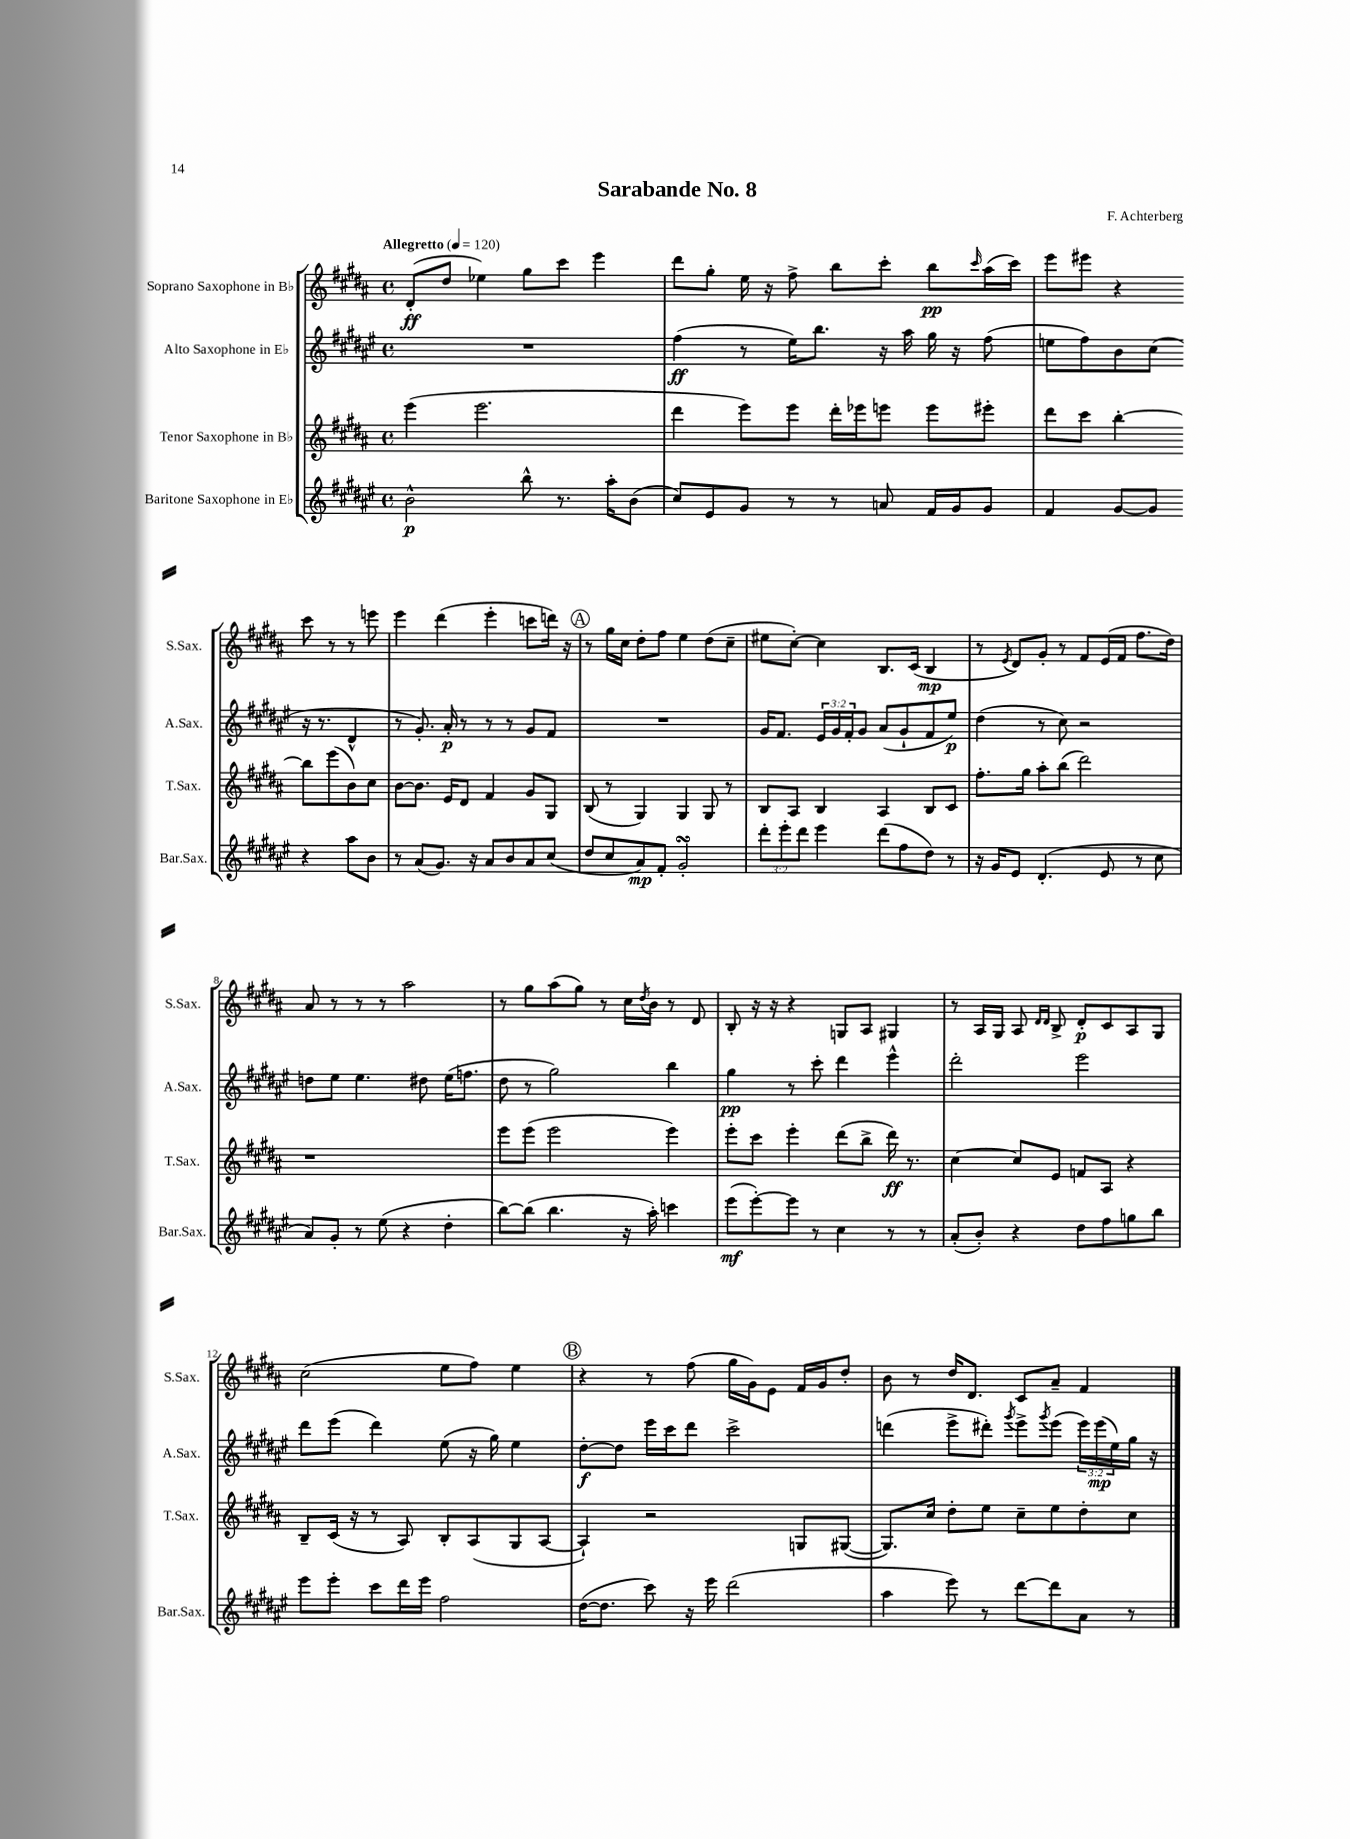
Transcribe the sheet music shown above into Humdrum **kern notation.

**kern	**kern	**kern	**kern
*staff4	*staff3	*staff2	*staff1
*clefG2	*clefG2	*clefG2	*clefG2
*k[f#c#g#d#a#e#]	*k[f#c#g#d#a#]	*k[f#c#g#d#a#e#]	*k[f#c#g#d#a#]
*M4/4	*M4/4	*M4/4	*M4/4
*met(c)	*met(c)	*met(c)	*met(c)
*MM120	*MM120	*MM120	*MM120
2b^^	(4eee	1r	(8d#'
.	.	.	8dd#
.	2.eee	.	4ee-)
8bb^^	.	.	8gg#
8.r	.	.	8ccc#
.	.	.	4eee
16aa#'	.	.	.
(8b	.	.	.
=	=	=	=
8cc#)	4ddd#	(4ff#	8ddd#
8e#	.	.	8gg#'
8g#	8eee)	8r	16ee
.	.	.	16r
8r	8eee	16ee#)	8ff#^
.	.	8.bb	.
8r	16ddd#'	.	8bb
.	16eee-	.	.
8a	8eee	16r	8ccc#'
.	.	16aa#	.
16f#	8eee	16gg#	8bb
16g#	.	16r	.
.	.	.	16qqccc#
8g#	8eee#'	(8ff#	(16aa#
.	.	.	16ccc#)
=	=	=	=
4f#	8ddd#	8ee	8eee
.	8ccc#	8ff#)	8eee#
[8g#	[4bb'	8b	4r
8g#]	.	(8cc#	.
4r	8bb]	16r	8ccc#
.	.	8.r	.
.	(8eee	.	8r
8aa#	8b)	4d#^^	8r
8b	8cc#	.	8eee
=	=	=	=
8r	[8b	8r	4eee
(8a#	8.b]	8.g#')	.
8.g#)	.	.	(4ddd#
.	16e	16a#'	.
.	8d#	8r	.
16r	.	.	.
8a#	4f#	8r	4eee'
8b	.	8r	.
8a#	8g#	8g#	8ccc
(8cc#	8G#	8f#	16ddd)
.	.	.	16r
=	=	=	=
8dd#	(8B	1r	8r
8cc#	8r	.	16gg#
.	.	.	16cc#
8a#)	4G#)	.	8dd#'
8f#'	.	.	8ff#
2g#'	4G#	.	4ee
.	8G#	.	(8dd#
.	8r	.	8cc#~
=	=	=	=
12ddd#'	8B	16g#	8ee#
.	.	8.f#	.
12eee#'	.	.	.
.	8A#	.	[8cc#')
12ddd#	.	.	.
4eee#	4B	24e#	4cc#]
.	.	24g#	.
.	.	24f#'	.
.	.	8g#	.
(8ddd#	4A#	(8a#	8.B
8ff#	.	8g#`	.
.	.	.	(16c#
8dd#)	8B	8f#	4B
8r	8c#	8ee#)	.
=	=	=	=
16r	8.ff#'	(4dd#	8r
16g#	.	.	.
.	.	.	8qe
8e#	.	.	8d#)
.	16gg#	.	.
(4.d#'	8aa#'	8r	8g#'
.	(8bb	8cc#)	8r
.	2ddd#)	2r	8f#
8e#	.	.	(16e
.	.	.	16f#
8r	.	.	8.ff#
8cc#	.	.	.
.	.	.	16dd#)
=	=	=	=
8a#)	1r	8dd	8a#
8g#'	.	8ee#	8r
8r	.	4.ee#	8r
(8ee#	.	.	8r
4r	.	.	2aa#
.	.	8dd#	.
4dd#'	.	(16ee#	.
.	.	8.ff	.
=	=	=	=
[8bb)	8eee	8dd#	8r
(8bb]	(8eee	8r	8gg#
4.bb	2eee	2gg#)	(8aa#
.	.	.	8gg#)
.	.	.	8r
16r	.	.	16cc#
.	.	.	8qdd#
16aa#')	.	.	16b
4ccc	4eee)	4bb	8r
.	.	.	8d#
=	=	=	=
(8eee#	8eee'	4gg#	8B'
[8eee#')	8ccc#	.	16r
.	.	.	16r
8eee#]	4eee'	8r	4r
8r	.	8ccc#'	.
4cc#	(8ddd#	4ddd#	8G
.	8bb^	.	8A#
8r	16ddd#)	4eee#^^	4G#
.	8.r	.	.
8r	.	.	.
=	=	=	=
(8a#'	[4cc#	2ddd#'	8r
8b')	.	.	16A#
.	.	.	16G#
4r	8cc#]	.	8A#
.	.	.	16qqd#
.	.	.	16qqd#
.	8e	.	8B^
8dd#	8f	2eee#	8d#'
8ff#	8A#	.	8c#
8gg	4r	.	8A#
8bb	.	.	8G#
=	=	=	=
8eee#	8B~	8ddd#	(2cc#
8eee#'	(16c#	(8eee#	.
.	16r	.	.
8ccc#	8r	4ddd#)	.
16ddd#	8A#)	.	.
16eee#	.	.	.
2ff#	8B'	(8ee#	8ee
.	(8A#	16r	8ff#)
.	.	16gg#)	.
.	8G#	4ee#	4ee
.	[8A#	.	.
=	=	=	=
([16dd#	4A#`])	[8dd#'	4r
8.dd#]	.	.	.
.	.	8dd#]	.
8ccc#)	2r	16eee#	8r
.	.	16ccc#	.
16r	.	8ddd#	(8ff#
16eee#	.	.	.
(2ddd#	.	2ccc#^	16gg#
.	.	.	16g#)
.	.	.	8e
.	8G	.	16f#
.	.	.	16g#
.	([8G#	.	8dd#'
=	=	=	=
4aa#	8.G#])	(4ddd	8b
.	.	.	8r
.	16cc#	.	.
8eee#)	8dd#'	8eee#^	16dd#
.	.	.	8.d#
8r	8ee	8ddd#')	.
.	.	8qggg#	.
[8ddd#	8cc#~	8eee#^	8c#
.	.	8qggg#	.
8ddd#]	8ee	(8eee#	8a#~
8a#	8dd#'	24eee#)	4f#
.	.	(24eee#	.
.	.	24ee#)	.
8r	8cc#	16gg#	.
.	.	16r	.
==	==	==	==
*-	*-	*-	*-
